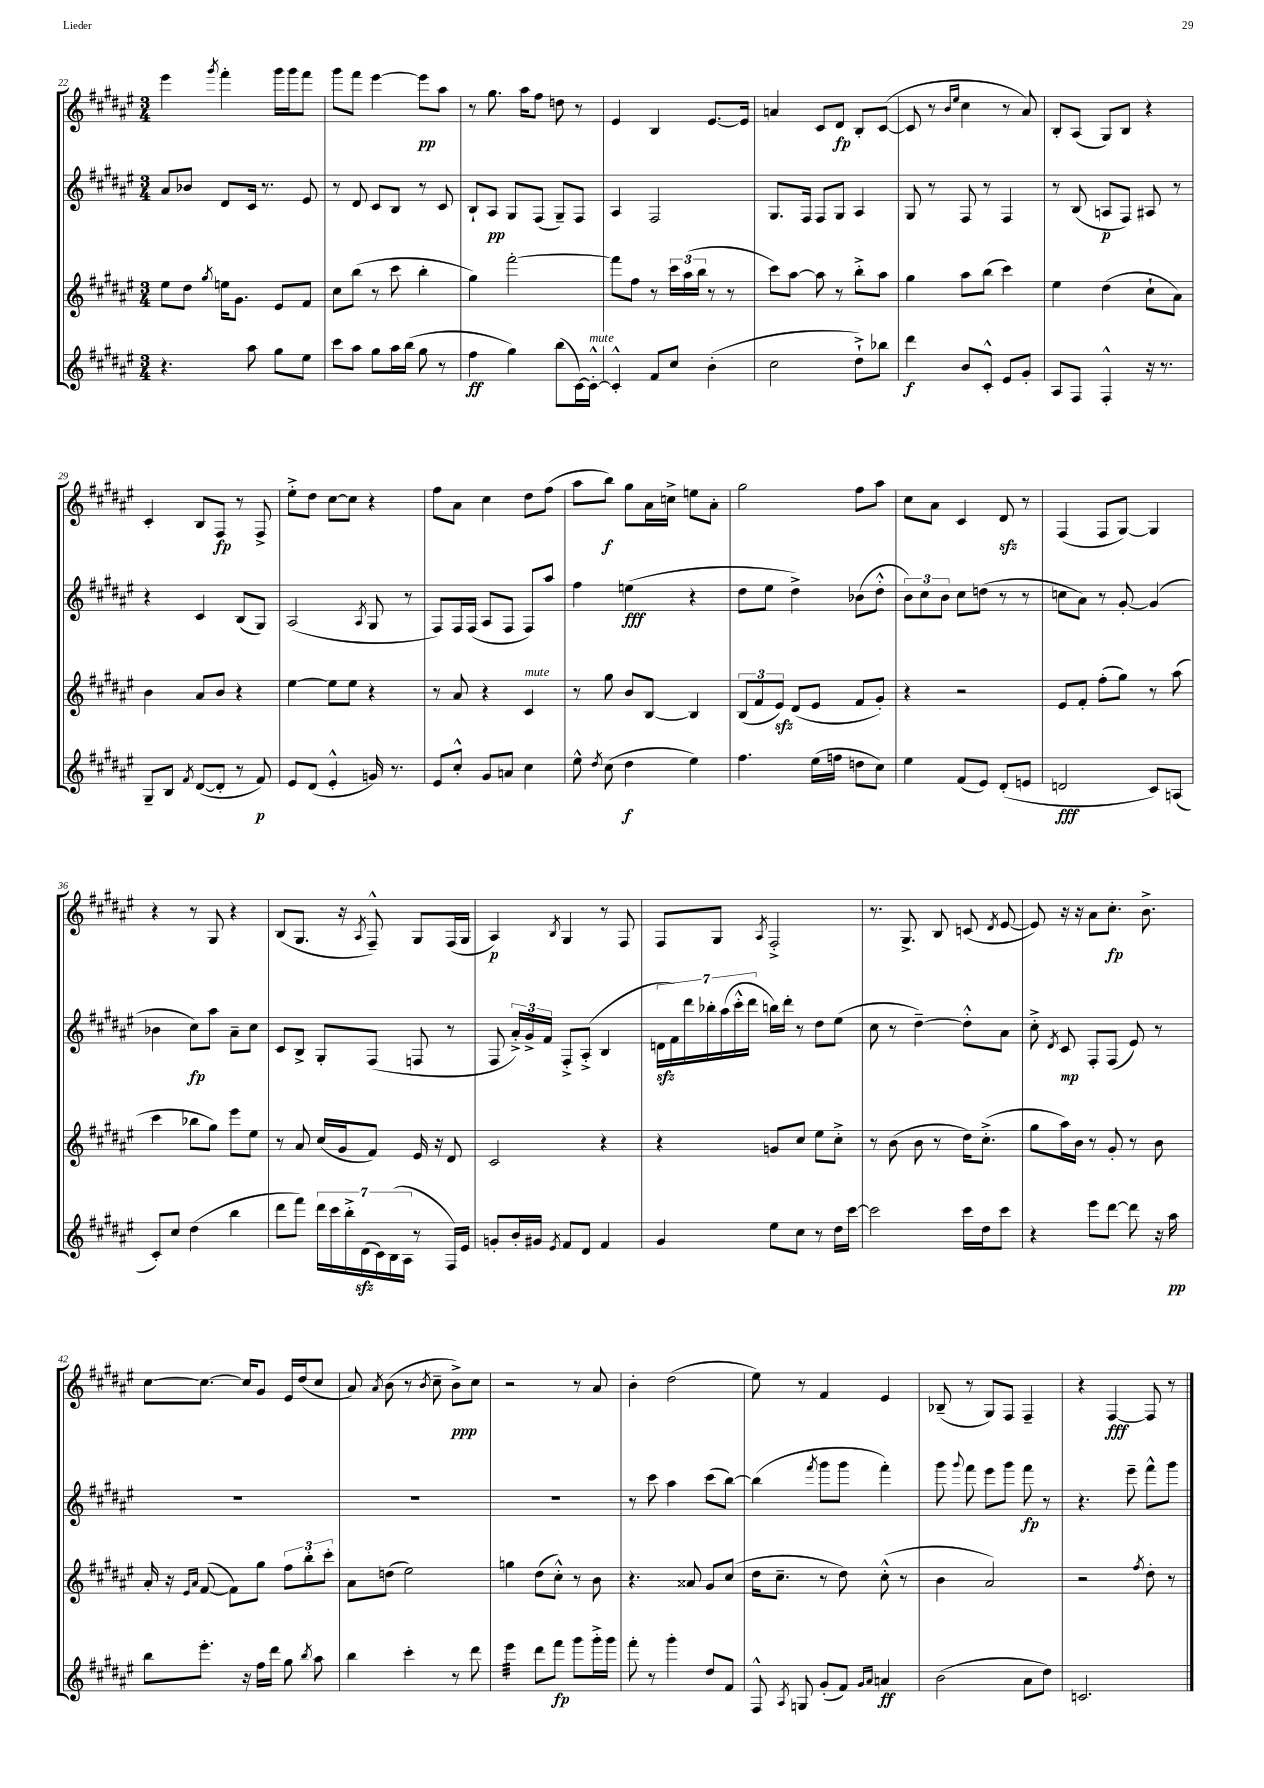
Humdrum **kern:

**kern	**kern	**kern	**kern
*staff4	*staff3	*staff2	*staff1
*clefG2	*clefG2	*clefG2	*clefG2
*k[f#c#g#d#a#e#]	*k[f#c#g#d#a#e#]	*k[f#c#g#d#a#e#]	*k[f#c#g#d#a#e#]
*M3/4	*M3/4	*M3/4	*M3/4
4.r	8ee#	8a#	4eee#
.	8dd#	8b-	.
.	8qgg#	.	8qggg#
.	16ee	8d#	4fff#'
.	8.g#	.	.
8aa#	.	16c#	.
.	.	8.r	.
8gg#	8e#	.	16ggg#
.	.	.	16ggg#
8ee#	8f#	8e#	8fff#
=	=	=	=
8ccc#	8cc#	8r	8ggg#
8aa#	(8bb	8d#	8fff#
8gg#	8r	8c#	[4eee#
16aa#	8ccc#	8B	.
(16bb	.	.	.
8gg#	4bb'	8r	8eee#]
8r	.	8c#	8aa#
=	=	=	=
4ff#	4gg#)	8B`	8r
.	.	8A#	8.gg#
4gg#)	[2fff#'	8G#	.
.	.	.	16aa#
.	.	(8F#	8ff#
(8bb	.	8G#~)	8dd
[16c#)	.	8F#	8r
16c#'^^_	.	.	.
=	=	=	=
4c#'^^]	8fff#]	4A#	4e#
.	8ff#	.	.
8f#	8r	2F#	4B
8cc#	24ccc#	.	.
.	(24aa#	.	.
.	24bb	.	.
(4b'	8r	.	[8.e#
.	8r	.	.
.	.	.	16e#]
=	=	=	=
2cc#	8ccc#)	8.G#	4a
.	[8aa#	.	.
.	.	16F#	.
.	8aa#]	8F#	8c#
.	8r	8G#	8d#
8dd#`^)	8bb'^	4A#	8B'
8bb-	8aa#	.	([8c#
=	=	=	=
4ddd#	4gg#	8G#	8c#]
.	.	8r	8r
.	.	.	16qqb
.	.	.	16qqee#
8b	8aa#	8F#	4cc#
8c#'^^	(8bb	8r	.
8e#	4ccc#)	4F#	8r
8g#'	.	.	8a#)
=	=	=	=
8A#	4ee#	8r	8B'
8F#	.	(8B	(8A#
4F#'^^	(4dd#	8A	8G#)
.	.	8F#)	8B
16r	8cc#`	8A#	4r
8.r	.	.	.
.	8a#)	8r	.
=	=	=	=
8G#~	4b	4r	4c#'
8B	.	.	.
8qf#	.	.	.
([8d#	8a#	4c#	8B
8d#']	8b	.	8F#
8r	4r	(8B	8r
8f#)	.	8G#)	8F#^
=	=	=	=
8e#	[4ee#	(2A#	8ee#'^
(8d#	.	.	8dd#
4e#'^^	8ee#]	.	[8cc#
.	8ee#	.	8cc#]
.	.	8qA#	.
16g)	4r	8G#	4r
8.r	.	.	.
.	.	8r	.
=	=	=	=
8e#	8r	8F#)	8ff#
8cc#'^^	8a#	16F#	8a#
.	.	(16F#	.
8g#	4r	8A#	4cc#
8a	.	8F#	.
4cc#	4c#	8F#)	8dd#
.	.	8aa#	(8ff#
=	=	=	=
8ee#^^	8r	4ff#	8aa#
8qdd#	.	.	.
(8cc#	8gg#	.	8bb)
4dd#	8b	(4ee	8gg#
.	[8B	.	16a#
.	.	.	16cc^
4ee#)	4B]	4r	8ee
.	.	.	8a#'
=	=	=	=
4.ff#	(12B	8dd#	2gg#
.	12f#	.	.
.	.	8ee#	.
.	12e#)	.	.
.	(8d#	4dd#^)	.
(16ee#	8e#	.	.
16ff	.	.	.
8dd	8f#	(8b-	8ff#
8cc#)	8g#')	8dd#'^^	8aa#
=	=	=	=
4ee#	4r	12b)	8cc#
.	.	12cc#	.
.	.	.	8a#
.	.	12b	.
(8f#	2r	8cc#	4c#
8e#)	.	(8dd	.
(8d#'	.	8r	8d#
8e	.	8r	8r
=	=	=	=
2d	8e#	8cc	(4F#
.	8f#'	8a#)	.
.	(8ff#'	8r	8F#
.	8gg#)	[8g#'	[8G#)
8c#)	8r	(4g#]	4G#]
(8A	(8aa#	.	.
=	=	=	=
8c#')	4ccc#	4b-	4r
8cc#	.	.	.
(4dd#	8bb-	8cc#)	8r
.	8gg#)	8aa#	8G#
4bb	8eee#	8a#~	4r
.	8ee#	8cc#	.
=	=	=	=
8ddd#	8r	8c#	(8B
8fff#)	8a#	8B^	8.G#
28ddd#	(16cc#	8G#'	.
28ccc#	.	.	.
.	16g#	.	16r
28bb'^	.	.	.
(28d#	.	.	.
.	.	.	8qA#
.	8f#)	(8F#	8F#~^^)
28c#)	.	.	.
(28B	.	.	.
28A#	.	.	.
8r	16e#	8F	8G#
.	16r	.	.
16F#)	8d#	8r	(16F#
16e#	.	.	16G#
=	=	=	=
8g'	2c#	8F#	4A#)
16b'	.	24a#'^)	.
.	.	24g#^	.
16g#	.	.	.
.	.	24f#	.
8qe#	.	.	8qB
8f#	.	8F#'^	4G#
8d#	.	(8A#'^	.
4f#	4r	4B	8r
.	.	.	8F#
=	=	=	=
4g#	4r	28d	8F#
.	.	28f#)	.
.	.	28ddd#	.
.	.	28bb-'	.
.	.	.	8G#
.	.	(28aa#	.
.	.	28ccc#'^^	.
.	.	28ddd#	.
.	.	.	8qA#
8ee#	8g	16bb)	2F#'^
.	.	16ddd#'	.
8cc#	8cc#	8r	.
8r	8ee#	8dd#	.
16dd#	8cc#'^	(8ee#	.
[16ccc#	.	.	.
=	=	=	=
2ccc#]	8r	8cc#	8.r
.	(8b	8r	.
.	.	.	8.G#^
.	8b	[4dd#~)	.
.	8r	.	8B
16ccc#	16dd#)	8dd#'^^]	(8c
16dd#	(8.cc#'^	.	.
.	.	.	8qd#
8ccc#	.	8a#	[8e#
=	=	=	=
4r	8gg#	8cc#'^	8e#])
.	.	8qd#	.
.	16aa#)	8c#	16r
.	16b	.	16r
8eee#	8r	8F#'	8a#
[8ddd#	8g#'	(8F#	8.cc#'
8ddd#]	8r	8e#)	.
.	.	.	8.b^
16r	8b	8r	.
16aa#	.	.	.
=	=	=	=
8bb	16a#'	2.r	[8cc#
.	16r	.	.
.	16qqe#	.	.
.	16qqa#	.	.
8.eee#'	([8f#	.	8.cc#_
.	8f#])	.	.
16r	.	.	16cc#]
16ff#	8gg#	.	8g#
16ddd#	.	.	.
8gg#	12ff#	.	16e#
.	.	.	(16dd#
.	12bb'	.	.
8qbb	.	.	.
8aa#	.	.	8cc#
.	12ccc#'	.	.
=	=	=	=
4bb	8a#	2.r	8a#)
.	.	.	8qa#
.	(8dd	.	(8b
4ccc#'	2ee#)	.	8r
.	.	.	8qb
.	.	.	8cc#~
8r	.	.	8b^)
8ddd#	.	.	8cc#
=	=	=	=
4eee#	4gg	2.r	2r
8ddd#	(8dd#	.	.
8fff#	8cc#'^^)	.	.
8ggg#	8r	.	8r
16ggg#'^	8b	.	8a#
16ggg#	.	.	.
=	=	=	=
8fff#'	4.r	8r	4b'
8r	.	8ccc#	.
4ggg#'	.	4aa#	(2dd#
.	8a##	.	.
8dd#	8g#	(8ccc#	.
8f#	(8cc#	[8bb)	.
=	=	=	=
8F#^^	16dd#	(4bb]	8ee#)
.	8.cc#~	.	.
8qA#	.	.	.
8G	.	.	8r
.	.	8qfff#	.
(8g#'	8r	8ggg#	4f#
8f#)	8dd#)	8ggg#	.
16qqg#	.	.	.
16qqa#	.	.	.
4a	(8cc#'^^	4fff#')	4e#
.	8r	.	.
=	=	=	=
(2b	4b	8ggg#	(8B-~
.	.	8qqggg#	.
.	.	8fff#	8r
.	2a#)	8eee#	8G#)
.	.	8ggg#	8F#
8a#	.	8fff#	4F#~
8dd#)	.	8r	.
=	=	=	=
2.c	2r	4.r	4r
.	.	.	[4F#
.	.	8eee#~	.
.	8qff#	.	.
.	8dd#'	8fff#^^	8F#]
.	8r	8ggg#	8r
==	==	==	==
*-	*-	*-	*-
